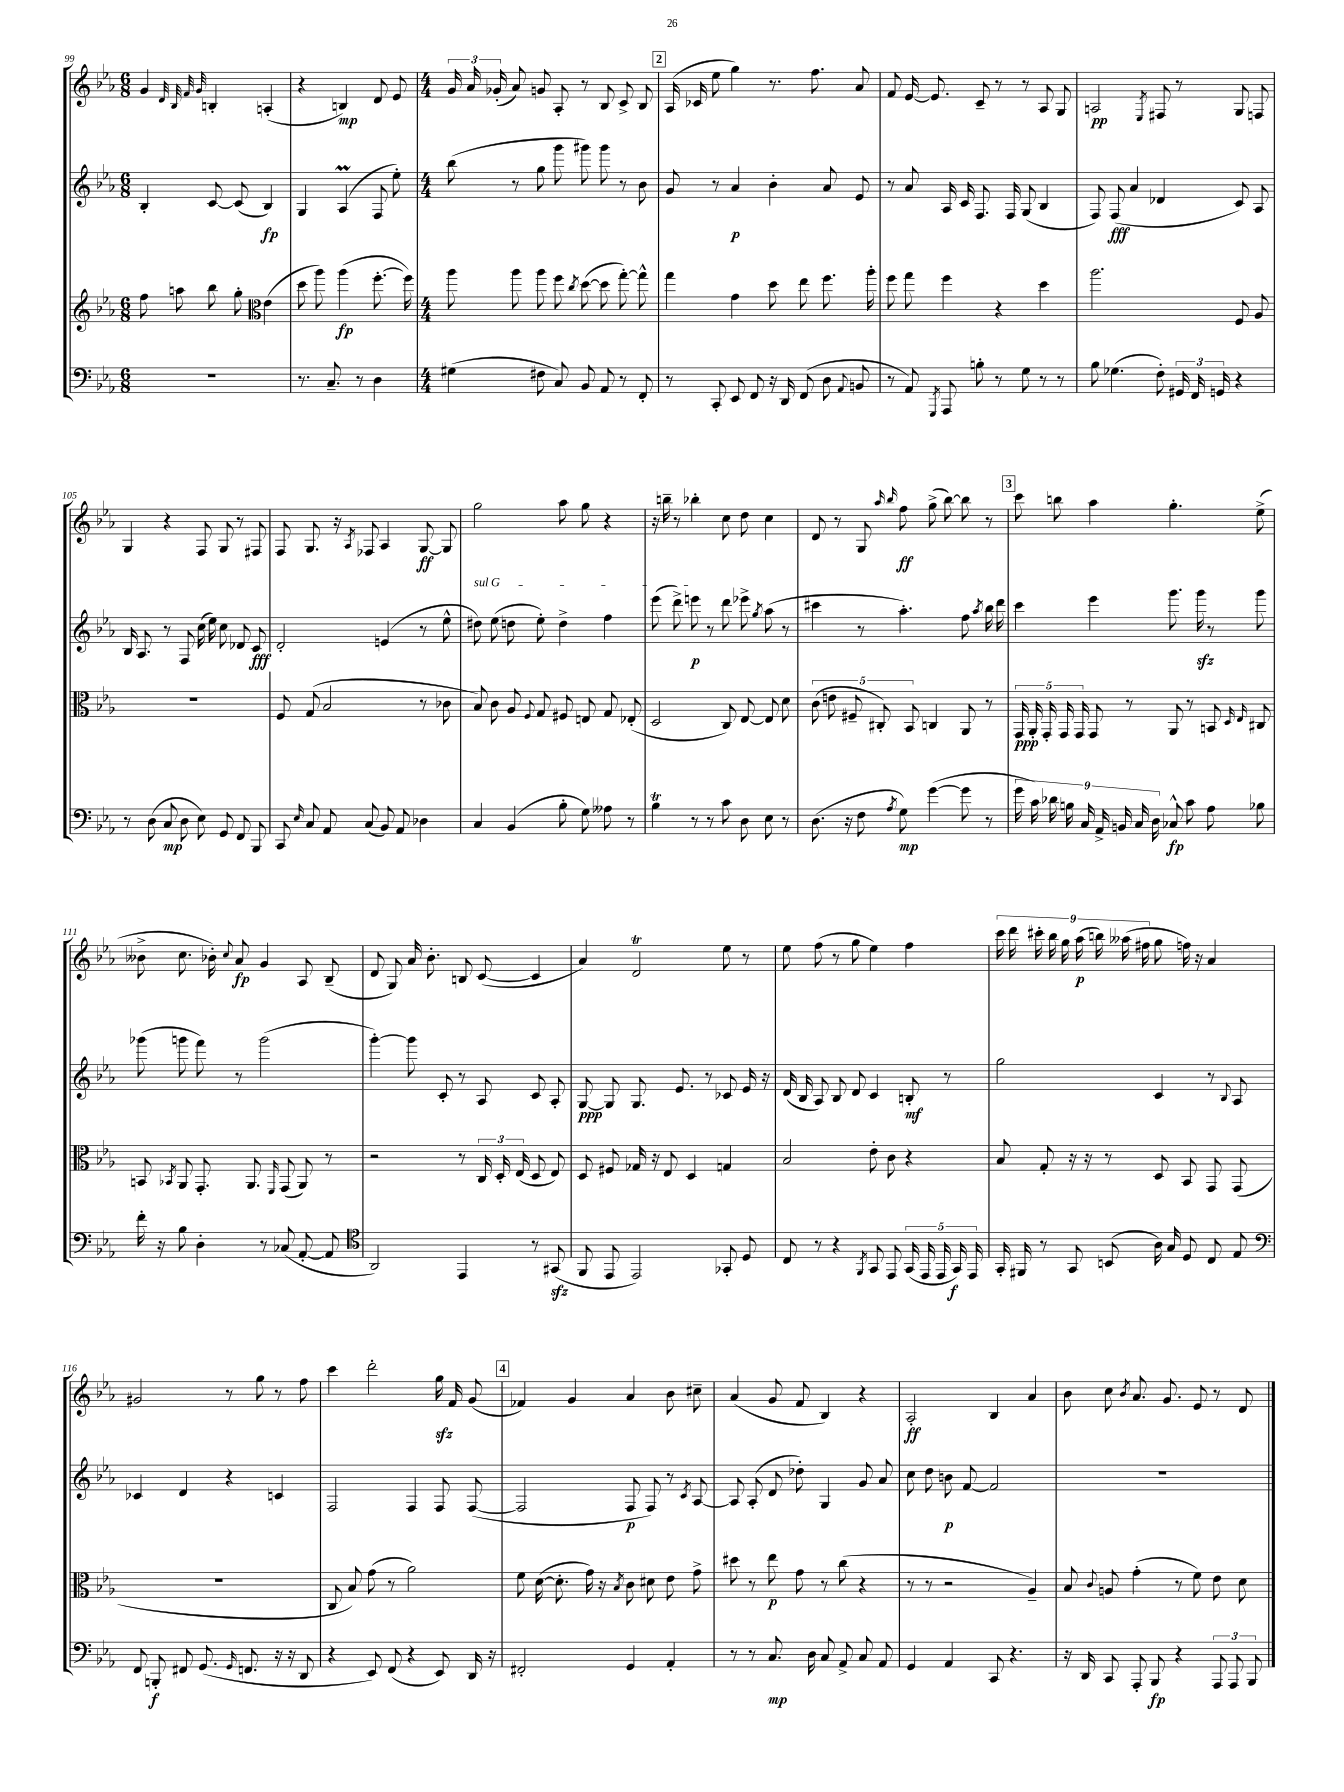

**kern	**dynam	**kern	**dynam	**kern	**dynam	**kern	**dynam
*part4	*part4	*part3	*part3	*part2	*part2	*part1	*part1
*staff4	*staff4	*staff3	*staff3	*staff2	*staff2	*staff1	*staff1
*clefF4	*	*clefG2	*	*clefG2	*	*clefG2	*
*k[b-e-a-]	*	*k[b-e-a-]	*	*k[b-e-a-]	*	*k[b-e-a-]	*
*M6/8	*	*M6/8	*	*M6/8	*	*M6/8	*
=99	=99	=99	=99	=99	=99	=99	=99
2.r	.	8ff\	.	4B-'/	.	4g/	.
.	.	8aan\	.	.	.	.	.
.	.	.	.	.	.	32qqd/	.
.	.	.	.	.	.	32qqB-/	.
.	.	.	.	.	.	32qqf/	.
.	.	.	.	.	.	32qqg/	.
.	.	8bb-\	.	[8c/	.	4Bn'/	.
.	.	8gg'\	.	(8c/]	.	.	.
*	*	*clefC3	*	*	*	*	*
.	.	(4e-\	.	4B-/)	fp	(4An'/	.
=100	=100	=100	=100	=100	=100	=100	=100
8.r	.	8dd\	.	4G/	.	4r	.
.	.	8aa-\)	.	.	.	.	.
8.C~/	.	.	.	.	.	.	.
.	.	(4aa-\	fp	(4A-M/	.	4Bn/)	mp
8r	.	.	.	.	.	.	.
4D\	.	[8.ff'\	.	8F/	.	8d/	.
.	.	.	.	8ee-'\)	.	8e-/	.
.	.	16ff\])	.	.	.	.	.
=101	=101	=101	=101	=101	=101	=101	=101
*M4/4	*	*M4/4	*	*M4/4	*	*M4/4	*
(4G#X\	.	8aa-\	.	(8bb-\	.	24g/	.
.	.	.	.	.	.	24a-/	.
.	.	.	.	.	.	(24g-X'/	.
.	.	8aa-\	.	8r	.	8a-/)	.
8F#X\	.	8aa-\	.	8gg\	.	8gn/	.
8C/)	.	8ff\	.	8ggg\	.	8A-'/	.
.	.	8qcc/	.	.	.	.	.
8BB-/	.	([8dd\	.	8ggg#X\)	.	8r	.
8AA-/	.	8dd\]	.	8ggg#\	.	8B-/	.
8r	.	[8gg'\)	.	8r	.	8c^/	.
8FF'/	.	8gg^^\]	.	8b-\	.	8B-/	.
!!LO:REH:place=s1:t=2
=102	=102	=102	=102	=102	=102	=102	=102
8r	.	4gg\	.	8g/	.	(16A-/	.
.	.	.	.	.	.	16c-X/	.
8CC'/	.	.	.	8r	.	8ee-\	.
8EE-/	.	4g\	.	4a-/	p	4gg\)	.
8FF/	.	.	.	.	.	.	.
16r	.	8dd\	.	4b-'\	.	8.r	.
16DD/	.	.	.	.	.	.	.
(8FF/	.	8ee-\	.	.	.	.	.
.	.	.	.	.	.	8.ff\	.
8D\	.	8.ff\	.	8a-/	.	.	.
8qqAA-/	.	.	.	.	.	.	.
8BBn/	.	.	.	8e-/	.	8a-/	.
.	.	16aa-'\	.	.	.	.	.
=103	=103	=103	=103	=103	=103	=103	=103
8r	.	8ff\	.	8r	.	8f/	.
8AA-/)	.	8gg\	.	8a-/	.	[16e-/	.
.	.	.	.	.	.	8.e-/]	.
8qGGG/	.	.	.	.	.	.	.
8AAA-/	.	4ff\	.	16A-/	.	.	.
.	.	.	.	16c/	.	.	.
8Bn'\	.	.	.	8.F/	.	8c~/	.
8r	.	4r	.	.	.	8r	.
.	.	.	.	16F/	.	.	.
8G\	.	.	.	(8G/	.	8r	.
8r	.	4dd\	.	4B-/	.	8A-/	.
8r	.	.	.	.	.	8G/	.
=104	=104	=104	=104	=104	=104	=104	=104
8B-\	.	2.aa-\	.	8F/)	.	2An/	pp
(4.G-X\	.	.	.	(8F/	fff	.	.
.	.	.	.	4a-/	.	.	.
.	.	.	.	.	.	8qE-/	.
8F'\)	.	.	.	4d-X/	.	8F#X/	.
24GG#X/	.	.	.	.	.	8r	.
24FF/	.	.	.	.	.	.	.
24GGn/	.	.	.	.	.	.	.
4r	.	8F/	.	8c/)	.	8G/	.
.	.	8A-/	.	8A-/	.	8Fn/	.
!!LO:LB:g=z
=105	=105	=105	=105	=105	=105	=105	=105
8r	.	1r	.	16B-/	.	4G/	.
.	.	.	.	8.A-/	.	.	.
(8D\	.	.	.	.	.	.	.
8C/	mp	.	.	8r	.	4r	.
8D\	.	.	.	8F/	.	.	.
8E-\)	.	.	.	(16cc\	.	8F/	.
.	.	.	.	16ee-\)	.	.	.
8GG/	.	.	.	8cc\	.	8G/	.
8FF/	.	.	.	8d-X/	.	8r	.
8BBB-/	.	.	.	8c/	fff	8F#X/	.
=106	=106	=106	=106	=106	=106	=106	=106
8CC/	.	8F/	.	2d'/	.	8F/	.
16qqE-/	.	.	.	.	.	.	.
8C/	.	(8G/	.	.	.	8.G/	.
8AA-/	.	2B-/	.	.	.	.	.
.	.	.	.	.	.	16r	.
.	.	.	.	.	.	8qA-/	.
(8C/	.	.	.	.	.	8F-X/	.
8BB-/)	.	.	.	(4en/	.	4A-/	.
8AA-/	.	.	.	.	.	.	.
4D-X\	.	8r	.	8r	.	[8G/	ff
.	.	8c-X\	.	8ee-^^\	.	8G/]	.
=107	=107	=107	=107	=107	=107	=107	=107
!	!	!	!	!LO:TX:a:i:t=sul G	!	!	!
4C/	.	8B-/)	.	8dd#X\)	.	2gg\	.
.	.	8c\	.	(8ee-\	.	.	.
(4BB-/	.	8A-/	.	8ddn\	.	.	.
.	.	8qqF/	.	.	.	.	.
.	.	8G/	.	8ee-'\)	.	.	.
8B-'\	.	8F#X/	.	4dd^\	.	8aa-\	.
8G\)	.	8En/	.	.	.	8gg\	.
8A--X\	.	8G/	.	4ff\	.	4r	.
8r	.	(8E-X'/	.	.	.	.	.
=108	=108	=108	=108	=108	=108	=108	=108
4B-T\	.	2D/	.	(8eee-\	.	16r	.
.	.	.	.	.	.	16bbn~\	.
.	.	.	.	8ddd^\)	.	8r	.
8r	.	.	.	8eeen\	p	4bb-X'\	.
8r	.	.	.	8r	.	.	.
8c\	.	8C/)	.	8ddd\	.	8cc\	.
8D\	.	[8E-/	.	8eee-X^\	.	8dd\	.
.	.	.	.	8qgg/	.	.	.
8E-\	.	8E-/]	.	(8aa-\	.	4cc\	.
8r	.	8d\	.	8r	.	.	.
=109	=109	=109	=109	=109	=109	=109	=109
(8.D\	.	(10c\	.	4ccc#X\	.	8d/	.
.	.	10en\	.	.	.	.	.
.	.	.	.	.	.	8r	.
16r	.	.	.	.	.	.	.
.	.	10F#X~/	.	.	.	.	.
8F\	.	.	.	8r	.	8G/	.
.	.	10C#X'/)	.	.	.	.	.
.	.	.	.	.	.	16qqaa-/	.
8qA-/	.	.	.	.	.	16qqbb-/	.
8G\)	mp	.	.	4.aa-'\)	.	8ff\	ff
.	.	10BB-/	.	.	.	.	.
([4g\	.	4Cn/	.	.	.	(8gg^\	.
.	.	.	.	.	.	[8bb-\)	.
8g\]	.	8AA-/	.	8ff\	.	8bb-\]	.
.	.	.	.	8qaa-/	.	.	.
8r	.	8r	.	16bb-\	.	8r	.
.	.	.	.	16ddd\	.	.	.
!!LO:REH:place=s1:t=3
=110	=110	=110	=110	=110	=110	=110	=110
18g\	.	20GG/	ppp	4ccc\	.	8ccc\	.
.	.	20AA-'/	.	.	.	.	.
18c\)	.	.	.	.	.	.	.
.	.	20GG'/	.	.	.	.	.
18d-X\	.	.	.	.	.	.	.
.	.	.	.	.	.	8bbn\	.
.	.	20GG/	.	.	.	.	.
18Bn\	.	.	.	.	.	.	.
.	.	20GG/	.	.	.	.	.
18C/	.	.	.	.	.	.	.
.	.	8GG/	.	4eee-\	.	4aa-\	.
18AA-^/	.	.	.	.	.	.	.
18BBn/	.	.	.	.	.	.	.
.	.	8r	.	.	.	.	.
18C/	.	.	.	.	.	.	.
18D\	.	.	.	.	.	.	.
8C-X^^/	fp	8AA-/	.	8.ggg\	.	4.gg'\	.
8c\	.	8r	.	.	.	.	.
.	.	.	.	16gggzz\	.	.	.
8A-\	.	8BBn/	.	8r	.	.	.
.	.	16qqD/	.	.	.	.	.
.	.	16qqE-/	.	.	.	.	.
8B-X\	.	8C#X/	.	8ggg\	.	(8ee-^\	.
!!LO:LB:g=z
=111	=111	=111	=111	=111	=111	=111	=111
16f'\	.	8BBn/	.	(8ggg-X\	.	8b--X^\	.
16r	.	.	.	.	.	.	.
.	.	8qBB-X/	.	.	.	.	.
8B-\	.	8AA-/	.	8gggn\	.	8.cc\	.
4D'\	.	8.GG'/	.	8fff\)	.	.	.
.	.	.	.	.	.	16b-X'\)	.
.	.	.	.	.	.	8qqcc/	.
.	.	.	.	8r	.	8a-/	fp
.	.	8.AA-/	.	.	.	.	.
8r	.	.	.	(2ggg\	.	4g/	.
.	.	16qqFF/	.	.	.	.	.
(8C-X/	.	(8GG/	.	.	.	.	.
[8AA-'/	.	8AA-/)	.	.	.	8A-/	.
8AA-/]	.	8r	.	.	.	(8B-~/	.
=112	=112	=112	=112	=112	=112	=112	=112
*clefC4	*	*	*	*	*	*	*
2AA-/)	.	2r	.	[4ggg'\)	.	8d/	.
.	.	.	.	.	.	8G/)	.
.	.	.	.	8ggg\]	.	16a-/	.
.	.	.	.	.	.	8.b-'\	.
.	.	.	.	8c'/	.	.	.
4EE-/	.	8r	.	8r	.	8Bn/	.
.	.	24C/	.	8A-/	.	([8c/	.
.	.	24D'/	.	.	.	.	.
.	.	(24E-/	.	.	.	.	.
8r	.	8D/	.	8c/	.	4c/]	.
(8GG#Xzz/	.	8E-/)	.	8A-'/	.	.	.
=113	=113	=113	=113	=113	=113	=113	=113
8FF/	.	8D/	.	[8G/	ppp	4a-/)	.
8EE-/	.	8F#X/	.	8G/]	.	.	.
2EE-/)	.	16G-X/	.	8.G/	.	2dt/	.
.	.	16r	.	.	.	.	.
.	.	8E-/	.	.	.	.	.
.	.	.	.	8.e-/	.	.	.
.	.	4D/	.	.	.	.	.
.	.	.	.	8r	.	.	.
8GG-X'/	.	4Gn/	.	8c-X/	.	8ee-\	.
8D/	.	.	.	16e-/	.	8r	.
.	.	.	.	16r	.	.	.
=114	=114	=114	=114	=114	=114	=114	=114
8C/	.	2B-/	.	(16d/	.	8ee-\	.
.	.	.	.	16B-/	.	.	.
8r	.	.	.	8A-/)	.	(8ff\	.
4r	.	.	.	8B-/	.	8r	.
.	.	.	.	8d/	.	8gg\	.
8qFF/	.	.	.	.	.	.	.
8GG/	.	8e-'\	.	4c/	.	4ee-\)	.
8EE-/	.	8c\	.	.	.	.	.
(20GG/	.	4r	.	8Bn'/	mf	4ff\	.
20EE-/	.	.	.	.	.	.	.
20EE-/	.	.	.	.	.	.	.
.	.	.	.	8r	.	.	.
20GG/)	f	.	.	.	.	.	.
20EE-/	.	.	.	.	.	.	.
=115	=115	=115	=115	=115	=115	=115	=115
16GG'/	.	8B-/	.	2gg\	.	18ccc\	.
.	.	.	.	.	.	18ddd\	.
16FF#X/	.	.	.	.	.	.	.
.	.	.	.	.	.	18ccc#X'\	.
8r	.	8G'/	.	.	.	.	.
.	.	.	.	.	.	18bb-\	.
.	.	.	.	.	.	18gg\	.
8GG/	.	16r	.	.	.	.	.
.	.	.	.	.	.	(18aa-\	p
.	.	16r	.	.	.	.	.
.	.	.	.	.	.	18bbn\)	.
(8BBn/	.	8r	.	.	.	.	.
.	.	.	.	.	.	(18aa--X\	.
.	.	.	.	.	.	18ff#X\	.
16A-\)	.	8D/	.	4c/	.	8gg\	.
16G/	.	.	.	.	.	.	.
8D/	.	8BB-/	.	.	.	16ffn\)	.
.	.	.	.	.	.	16r	.
8C/	.	8GG/	.	8r	.	4a-/	.
.	.	.	.	8qqB-/	.	.	.
8E-/	.	(8GG/	.	8A-/	.	.	.
!!LO:LB:g=z
=116	=116	=116	=116	=116	=116	=116	=116
*clefF4	*	*	*	*	*	*	*
8FF/	.	1r	.	4c-X/	.	2g#X/	.
8BBBn'/	f	.	.	.	.	.	.
8FF#X/	.	.	.	4d/	.	.	.
(8.GG/	.	.	.	.	.	.	.
.	.	.	.	4r	.	8r	.
16qqGG/	.	.	.	.	.	.	.
8.FFn/	.	.	.	.	.	.	.
.	.	.	.	.	.	8gg\	.
16r	.	.	.	4cn/	.	8r	.
16r	.	.	.	.	.	.	.
8DD/	.	.	.	.	.	8ff\	.
=117	=117	=117	=117	=117	=117	=117	=117
4r	.	8C/	.	2F/	.	4ccc\	.
.	.	8B-/)	.	.	.	.	.
8EE-/)	.	(8g\	.	.	.	2ddd'\	.
(8FF/	.	8r	.	.	.	.	.
4r	.	2a-\)	.	4F/	.	.	.
8EE-/)	.	.	.	8F/	.	16ggzz\	.
.	.	.	.	.	.	16f/	.
16DD/	.	.	.	([8F/	.	(8g/	.
16r	.	.	.	.	.	.	.
!!LO:REH:place=s1:t=4
=118	=118	=118	=118	=118	=118	=118	=118
2FF#X'/	.	8f\	.	2F/]	.	4f-X/)	.
.	.	([16d\	.	.	.	.	.
.	.	8.d'\]	.	.	.	.	.
.	.	.	.	.	.	4g/	.
.	.	16g\)	.	.	.	.	.
.	.	16r	.	.	.	.	.
.	.	8qB-/	.	.	.	.	.
4GG/	.	8c\	.	8F/	p	4a-/	.
.	.	8d#X\	.	8F/)	.	.	.
4AA-'/	.	8e-\	.	8r	.	8b-\	.
.	.	.	.	8qc/	.	.	.
.	.	8g^\	.	[8A-/	.	8cc#X~\	.
=119	=119	=119	=119	=119	=119	=119	=119
8r	.	8dd#X\	.	8A-/]	.	(4a-/	.
8r	.	8r	.	(8A-'/	.	.	.
8.C/	mp	8ee-\	p	8d/	.	8g/	.
.	.	8g\	.	8dd-X'\)	.	8f/	.
16D\	.	.	.	.	.	.	.
8C/	.	8r	.	4G/	.	4B-/)	.
8AA-^/	.	(8cc\	.	.	.	.	.
8C/	.	4r	.	8g/	.	4r	.
8AA-/	.	.	.	8a-/	.	.	.
=120	=120	=120	=120	=120	=120	=120	=120
4GG/	.	8r	.	8cc\	.	2A-'/	ff
.	.	8r	.	8dd\	.	.	.
4AA-/	.	2r	.	8bn\	p	.	.
.	.	.	.	[8f/	.	.	.
8CC/	.	.	.	2f/]	.	4B-/	.
4.r	.	.	.	.	.	.	.
.	.	4A-~/)	.	.	.	4a-/	.
=121	=121	=121	=121	=121	=121	=121	=121
16r	.	8B-/	.	1r	.	8b-\	.
16DD/	.	.	.	.	.	.	.
.	.	8qqc/	.	.	.	.	.
8CC/	.	8An/	.	.	.	8cc\	.
.	.	.	.	.	.	8qb-/	.
8AAA-'/	.	(4g'\	.	.	.	8.a-/	.
8BBB-/	fp	.	.	.	.	.	.
.	.	.	.	.	.	8.g/	.
4r	.	8r	.	.	.	.	.
.	.	8f\)	.	.	.	8e-/	.
12AAA-/	.	8e-\	.	.	.	8r	.
12AAA-/	.	.	.	.	.	.	.
.	.	8d\	.	.	.	8d/	.
12BBB-/	.	.	.	.	.	.	.
==	==	==	==	==	==	==	==
*-	*-	*-	*-	*-	*-	*-	*-
